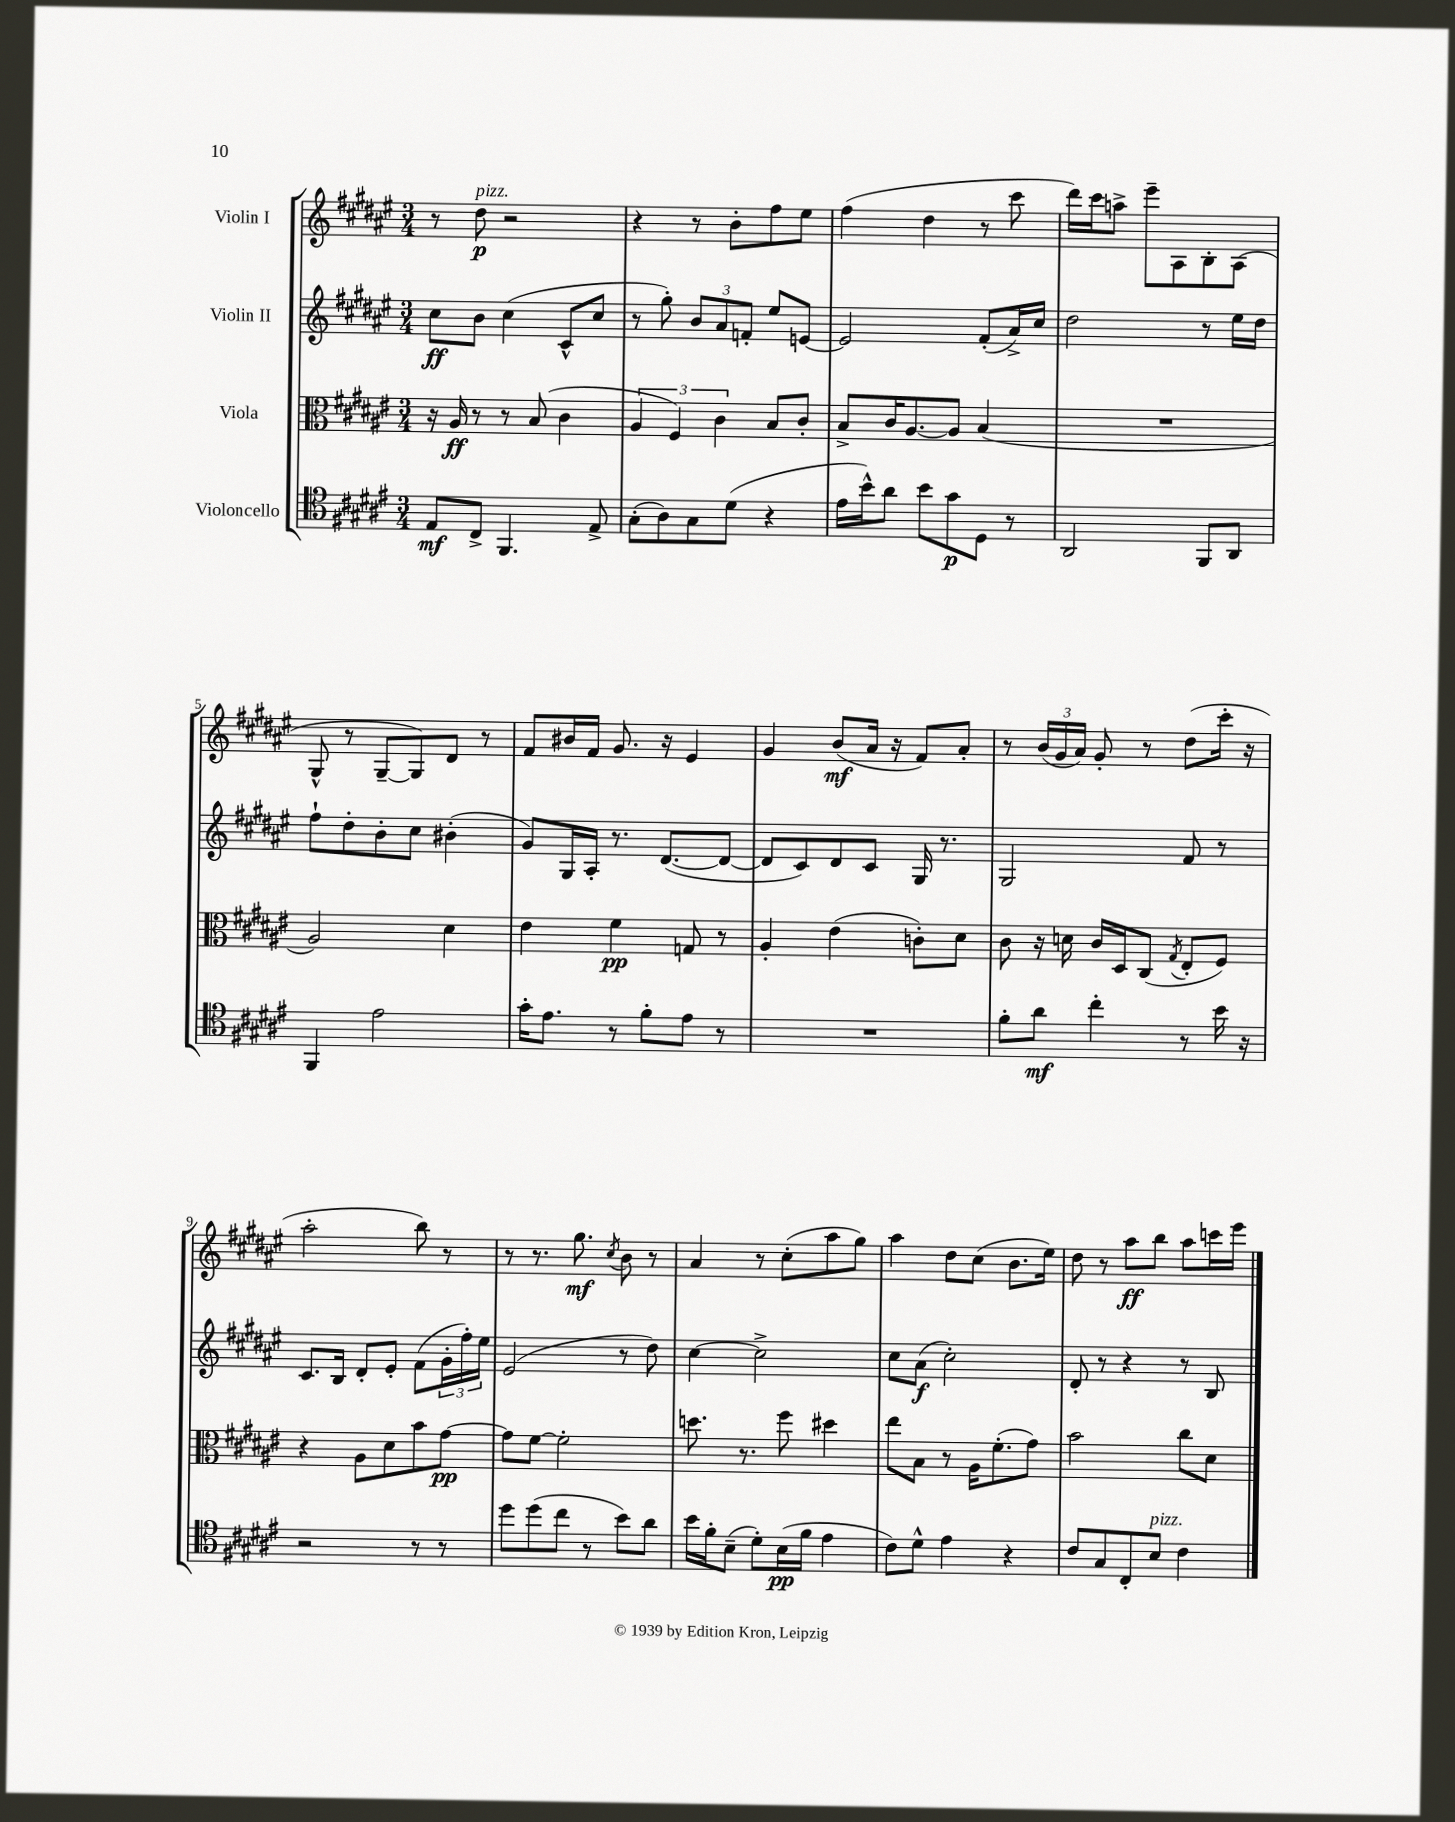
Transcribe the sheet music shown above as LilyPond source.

<<
\new StaffGroup <<
\new Staff = "s0" \with { instrumentName = "Violin I" } {
    \clef treble \key fis \major \numericTimeSignature \time 3/4
    r8 dis''8\p^\markup { \italic "pizz." } r2 |
    r4 r8 b'8-. fis''8 eis''8 |
    fis''4( dis''4 r8 cis'''8 |
    dis'''16) cis'''16 a''8-> eis'''8-- ais8 b8-. ais8( |
    gis8-^ r8 gis8~-- gis8) dis'8 r8 |
    fis'8 bis'16 fis'16 gis'8. r16 eis'4 |
    gis'4 b'8\mf( ais'16 r16 fis'8) ais'8-. |
    r8 \tuplet 3/2 { b'16( gis'16 ais'16) } gis'8-. r8 dis''8( cis'''16-. r16 |
    ais''2-. b''8) r8 |
    r8 r8. gis''8.\mf \acciaccatura { cis''8 } b'8 r8 |
    ais'4 r8 cis''8-.( ais''8 gis''8) |
    ais''4 dis''8 cis''8( b'8. eis''16) |
    dis''8 r8 ais''8\ff b''8 ais''8 c'''16 eis'''16 \bar "|." |
}
\new Staff = "s1" \with { instrumentName = "Violin II" } {
    \clef treble \key fis \major \numericTimeSignature \time 3/4
    cis''8\ff b'8 cis''4( cis'8-^ cis''8 |
    r8 gis''8-.) \tuplet 3/2 { b'8 ais'8 f'8-. } eis''8 e'8~ |
    e'2 fis'8-.( ais'16->) cis''16 |
    dis''2 r8 eis''16 dis''16 |
    fis''8-! dis''8-. b'8-. cis''8 bis'4-.( |
    gis'8) gis16 ais16-. r8. dis'8.~( dis'8~ |
    dis'8 cis'8) dis'8 cis'8 gis16 r8. |
    gis2 fis'8 r8 |
    cis'8. b16 dis'8-. eis'8-. fis'8( \tuplet 3/2 { gis'16-. fis''16-.) eis''16 } |
    eis'2( r8 dis''8) |
    cis''4~ cis''2-> |
    cis''8 ais'8\f( cis''2-.) |
    dis'8-. r8 r4 r8 b8 \bar "|." |
}
\new Staff = "s2" \with { instrumentName = "Viola" } {
    \clef alto \key fis \major \numericTimeSignature \time 3/4
    r16 ais16\ff r8 r8 b8( cis'4 |
    \tuplet 3/2 { ais4 fis4) cis'4 } b8 cis'8-. |
    b8-> cis'16 ais8.~ ais8 b4( |
    R2. |
    ais2) dis'4 |
    eis'4 fis'4\pp g8 r8 |
    ais4-. eis'4( c'8-.) dis'8 |
    cis'8 r16 d'16 cis'16 dis16 cis8( \acciaccatura { gis8 } eis8-. fis8) |
    r4 ais8 dis'8 b'8 gis'8~\pp |
    gis'8 fis'8~ fis'2-. |
    d''8. r8. fis''8 dis''4 |
    eis''8 b8 r8 ais16 fis'8.-.( gis'8) |
    b'2 cis''8 dis'8 \bar "|." |
}
\new Staff = "s3" \with { instrumentName = "Violoncello" } {
    \clef tenor \key fis \major \numericTimeSignature \time 3/4
    eis8\mf cis8-> fis,4. eis8-> |
    gis8-.( ais8) gis8 dis'8( r4 |
    eis'16 b'16-^) ais'8 b'8 gis'8\p dis8 r8 |
    ais,2 fis,8 ais,8 |
    fis,4 eis'2 |
    gis'16-. eis'8. r8 fis'8-. eis'8 r8 |
    R2. |
    fis'8-. ais'8\mf cis''4-. r8 b'16 r16 |
    r2 r8 r8 |
    dis''8 dis''8( cis''8 r8 b'8) ais'8 |
    b'16 fis'16-. b8--( dis'8-.) b16\pp( fis'16 eis'4 |
    cis'8) dis'8-^ eis'4 r4 |
    cis'8 gis8 cis8-. b8^\markup { \italic "pizz." } cis'4 \bar "|." |
}
>>
>>
